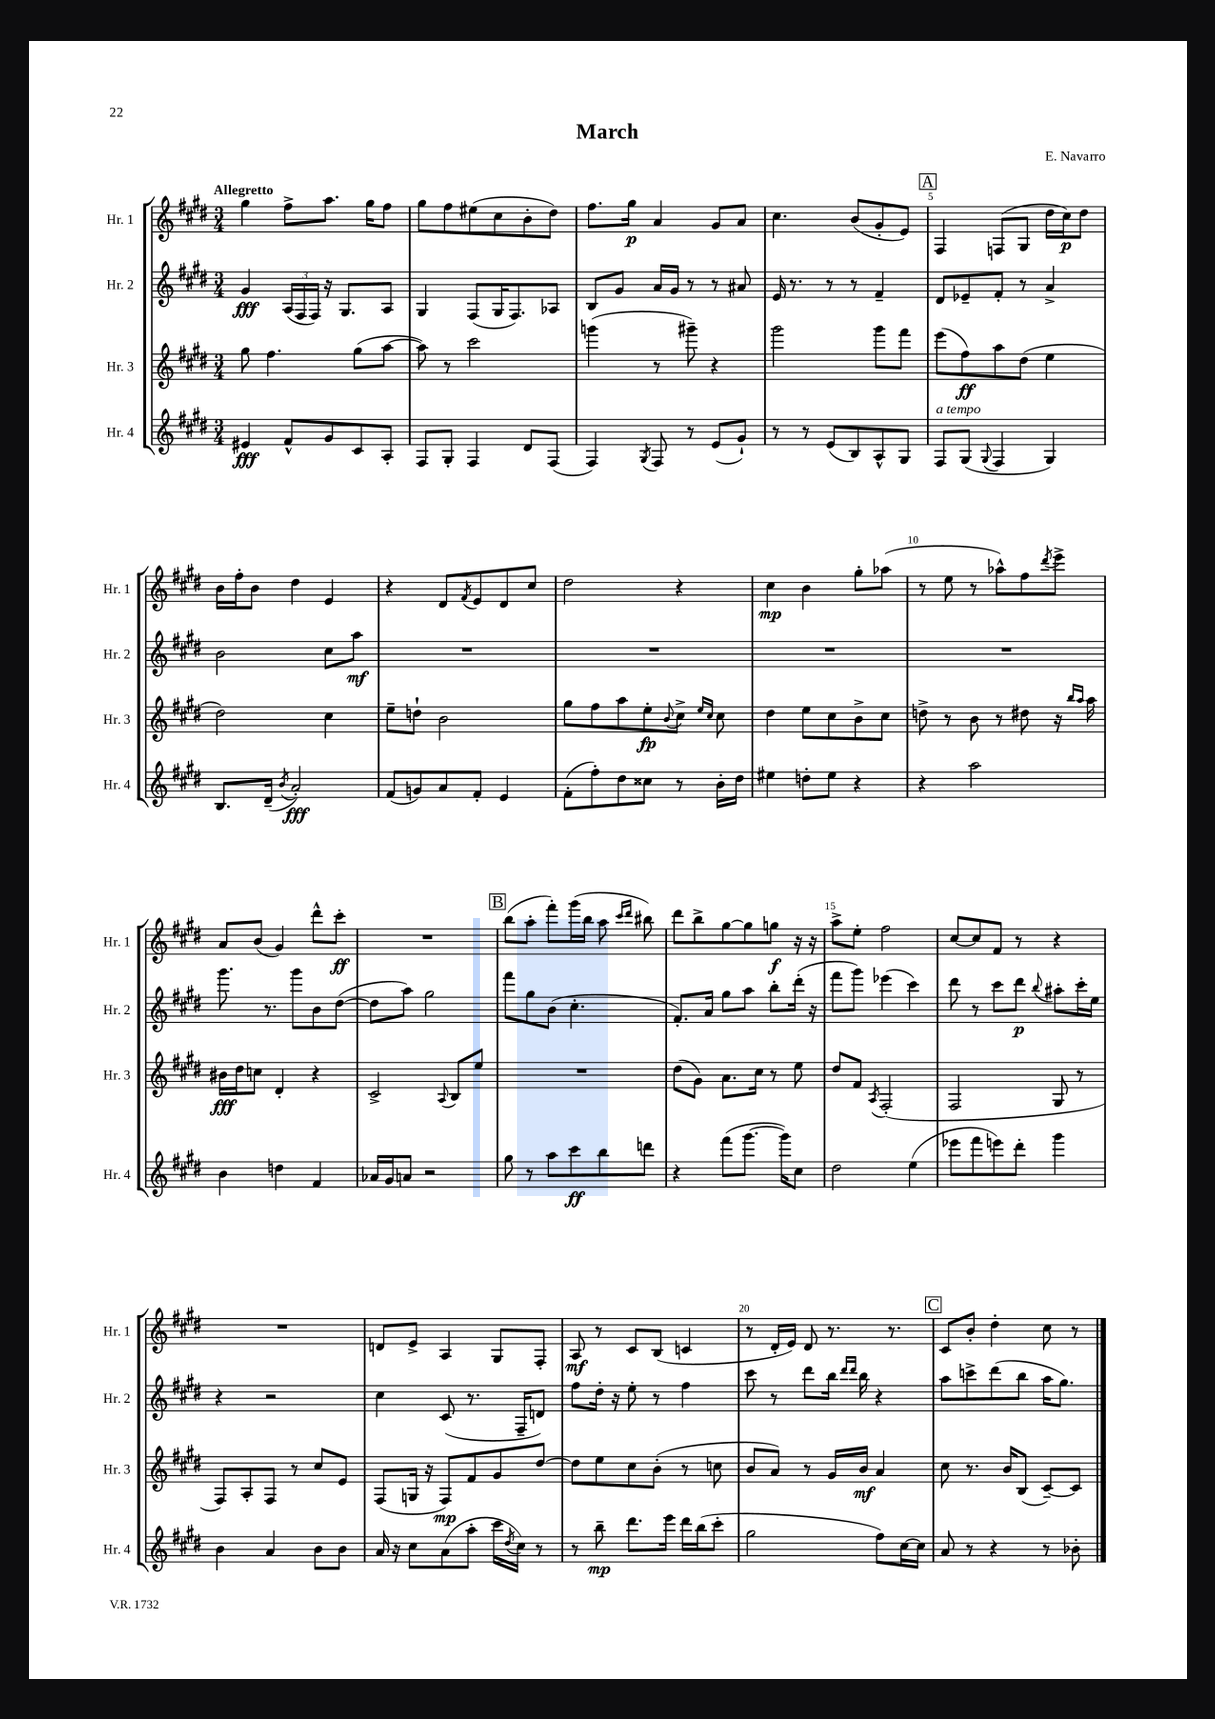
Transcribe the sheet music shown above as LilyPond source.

\header { title = "March" composer = "E. Navarro" }
<<
\new StaffGroup <<
\new Staff = "s0" \with { instrumentName = "Hr. 1" shortInstrumentName = "Hr. 1" } {
    \clef treble \key e \major \numericTimeSignature \time 3/4 \tempo "Allegretto"
    gis''4 fis''8-> a''8. gis''16 fis''8 |
    gis''8 fis''8 eis''8( cis''8 b'8-. dis''8) |
    fis''8. gis''16\p a'4 gis'8 a'8 |
    cis''4. b'8( gis'8-. e'8) |
    \mark \markup { \box "A" } fis4 f8( gis8 dis''16 cis''16\p) dis''8 |
    b'16 fis''16-. b'8 dis''4 e'4 |
    r4 dis'8 \acciaccatura { fis'8 } e'8 dis'8 cis''8 |
    dis''2 r4 |
    cis''4\mp b'4 gis''8-. aes''8( |
    r8 e''8 r8 aes''8-^) fis''8 \acciaccatura { dis'''8 } e'''8-> |
    a'8 b'8( gis'4) dis'''8-^ cis'''8-.\ff |
    R2. |
    \mark \markup { \box "B" } b''8( a''8-. fis'''8-.) gis'''16( b''16 a''8 \grace { cis'''16 dis'''16 } bis''8) |
    dis'''8 b''8-> gis''8~ gis''8 g''8\f r16 r16 |
    a''8-> e''8-. fis''2 |
    cis''8~ cis''8 fis'8 r8 r4 |
    R2. |
    d'8 e'8-> a4 gis8 fis8-. |
    a8\mf r8 cis'8 b8( c'4 |
    r8 dis'16-. e'16) dis'8 r8. r8. |
    \mark \markup { \box "C" } cis'8 b'8-. dis''4-. cis''8 r8 \bar "|." |
}
\new Staff = "s1" \with { instrumentName = "Hr. 2" shortInstrumentName = "Hr. 2" } {
    \clef treble \key e \major \numericTimeSignature \time 3/4
    gis'4\fff \tuplet 3/2 { a16( fis16 fis16) } r16 gis8. a8 |
    gis4 fis8( gis16 fis8.) aes8 |
    b8 gis'8 a'16 gis'16 r8 r8 ais'8 |
    e'16 r8. r8 r8 fis'4-- |
    \mark \markup { \box "A" } dis'8 ees'8-- fis'8-. r8 a'4-> |
    b'2 cis''8 a''8\mf |
    R2. |
    R2. |
    R2. |
    R2. |
    gis'''8. r8. gis'''8 b'8 dis''8~( |
    dis''8 a''8) gis''2 |
    \mark \markup { \box "B" } fis'''8 gis''8 b'8( cis''4.-. |
    fis'8.-.) a'16 gis''8 a''8 b''8-. dis'''16-.( r16 |
    fis'''8 gis'''8) ees'''4( cis'''4) |
    dis'''8 r8 cis'''8 dis'''8\p \appoggiatura { b''8 } ais''8-. cis'''16-. e''16 |
    r4 r2 |
    cis''4 cis'8( r8. fis16-- d'8) |
    fis''8 dis''16-. r16 e''8-. r8 fis''4 |
    cis'''8 r8 dis'''8 b''16 \grace { dis'''16 dis'''16 } b''16 r4 |
    \mark \markup { \box "C" } a''8 c'''8-> dis'''8( b''8 a''16 gis''8.) \bar "|." |
}
\new Staff = "s2" \with { instrumentName = "Hr. 3" shortInstrumentName = "Hr. 3" } {
    \clef treble \key e \major \numericTimeSignature \time 3/4
    gis''8 fis''4. gis''8( a''8~ |
    a''8) r8 cis'''2 |
    g'''4( r8 gis'''8--) r4 |
    gis'''2 gis'''8 fis'''8 |
    \mark \markup { \box "A" } e'''8( fis''8\ff) a''8 dis''8( e''4 |
    dis''2) cis''4 |
    e''8-- d''8-! b'2 |
    gis''8 fis''8 a''8 e''8-.\fp \appoggiatura { b'8 } cis''8-> \grace { e''16 cis''16 } cis''8 |
    dis''4 e''8 cis''8 b'8-> cis''8 |
    d''8-> r8 b'8 r8 dis''8 r16 \grace { b''16 a''16 } a''16 |
    bis'16\fff dis''16 c''8 dis'4-. r4 |
    cis'2-> \appoggiatura { a8 } b8 e''8 |
    \mark \markup { \box "B" } R2. |
    dis''8( gis'8) a'8. cis''16 r8 e''8 |
    dis''8 fis'8 \acciaccatura { a8 } fis2-.( |
    fis2 gis8 r8 |
    fis8) a8-. fis8 r8 cis''8 e'8 |
    fis8( g16 r16 fis8\mp) fis'8 gis'8 dis''8~ |
    dis''8 e''8 cis''8 b'8-.( r8 c''8 |
    b'8 a'8) r8 gis'16 b'16\mf a'4 |
    \mark \markup { \box "C" } cis''8 r8. b'16 b8( cis'8~--) cis'8 \bar "|." |
}
\new Staff = "s3" \with { instrumentName = "Hr. 4" shortInstrumentName = "Hr. 4" } {
    \clef treble \key e \major \numericTimeSignature \time 3/4
    eis'4\fff fis'8-^ gis'8 cis'8 a8-. |
    fis8 gis8-. fis4 dis'8 fis8( |
    fis4) \acciaccatura { gis8 } fis8 r8 e'8( gis'8-!) |
    r8 r8 e'8( b8) a8-^ gis8 |
    \mark \markup { \box "A" } fis8^\markup { \italic "a tempo" } gis8( \appoggiatura { gis8 } fis4 gis4) |
    b8. dis'16--( \acciaccatura { b'8 } a'2-.\fff) |
    fis'8( g'8) a'8 fis'8-. e'4 |
    fis'8-.( fis''8-.) dis''8 cisis''8 r8 b'16-. dis''16 |
    eis''4 d''8-. eis''8 r4 |
    r4 a''2 |
    b'4 d''4 fis'4 |
    aes'16 gis'16 a'8 r2 |
    \mark \markup { \box "B" } gis''8 r8 a''8 cis'''8\ff b''8 d'''8 |
    r4 fis'''8( gis'''8.~ gis'''16) cis''8 |
    dis''2 e''4( |
    ees'''8 fis'''8 e'''8) dis'''8-. gis'''4 |
    b'4 a'4 b'8 b'8 |
    a'16 r16 cis''8 a'8( a''8-. cis'''16 \acciaccatura { dis''8 } cis''16) r8 |
    r8 b''8--\mp dis'''8. e'''16 dis'''16 b''16( cis'''8-. |
    gis''2 fis''8) cis''16~ cis''16 |
    \mark \markup { \box "C" } a'8 r8 r4 r8 bes'8-. \bar "|." |
}
>>
>>
\layout { \context { \Score \override BarNumber.break-visibility = ##(#f #t #t) barNumberVisibility = #(every-nth-bar-number-visible 5) } }
